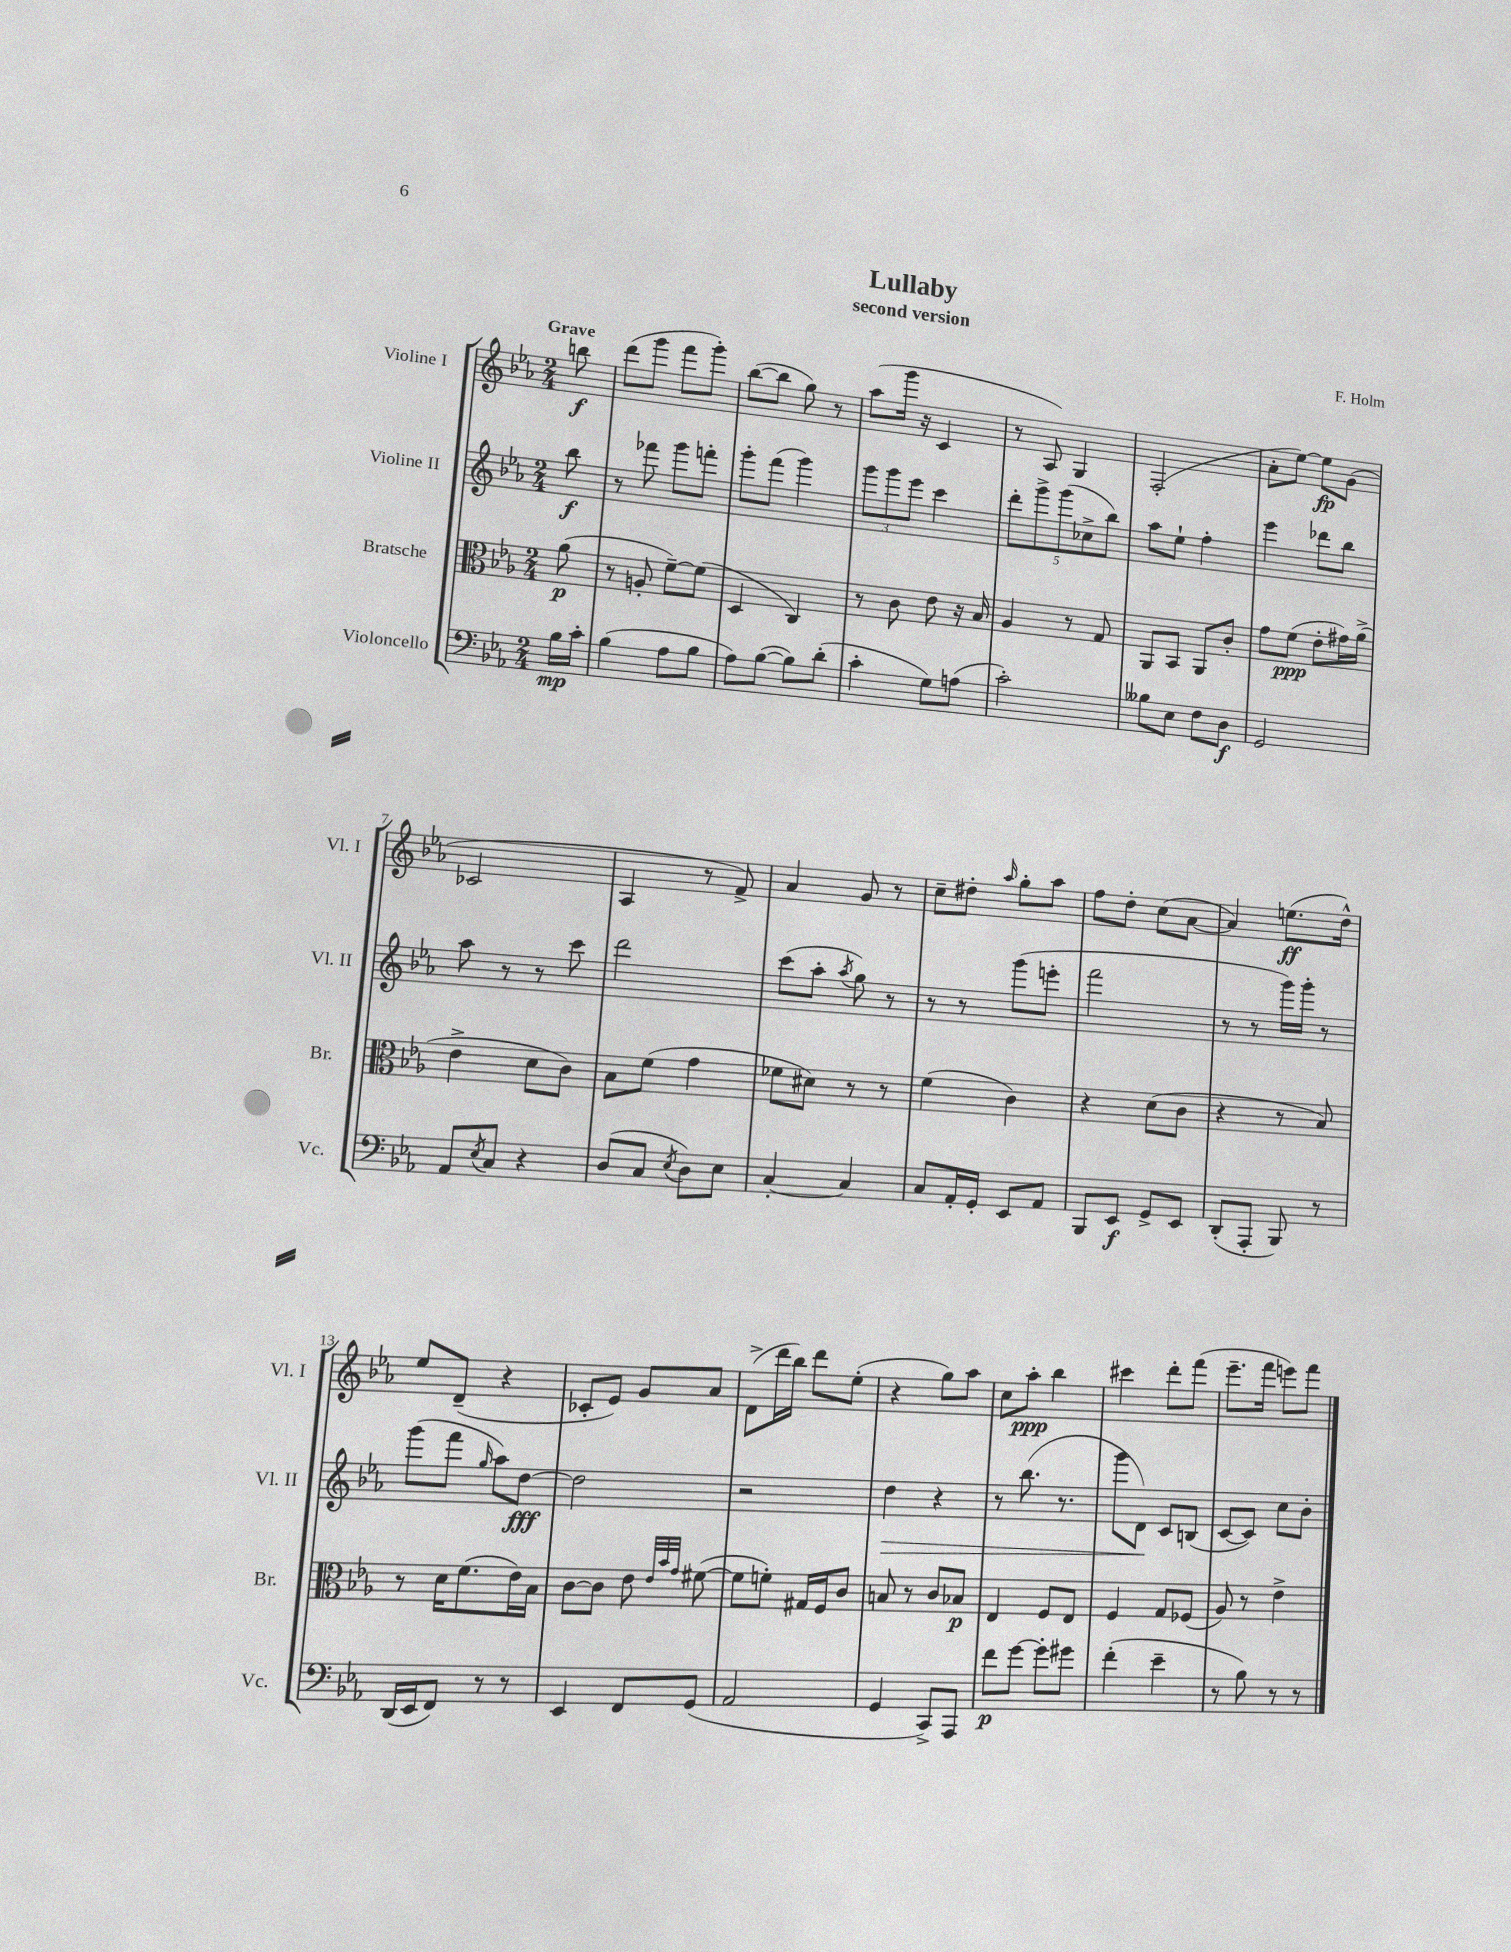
\header { title = "Lullaby" composer = "F. Holm" subtitle = "second version" }
<<
\new StaffGroup <<
\new Staff = "s0" \with { instrumentName = "Violine I" shortInstrumentName = "Vl. I" } {
    \clef treble \key ees \major \numericTimeSignature \time 2/4 \partial 8 \tempo "Grave"
    b''8\f |
    d'''8( g'''8 f'''8 g'''8-.) |
    bes''8~( bes''8 g''8) r8 |
    aes''8( g'''16 r16 c'4 |
    r8 aes8) g4 |
    f2-.( |
    aes'8-. ees''8~) ees''8\fp g'8( |
    ces'2 |
    aes4 r8 f'8->) |
    aes'4 g'8 r8 |
    c''8-- dis''8-. \grace { aes''16 } g''8-. aes''8 |
    f''8 d''8-. c''8( aes'8~ |
    aes'4) e''8.\ff( d''16-^) |
    ees''8 d'8--( r4 |
    ces'8-. ees'8) g'8 aes'8 |
    d'8->( d'''16 bes''16) d'''8 ees''8-.( |
    r4 g''8) aes''8 |
    c''8 aes''8-.\ppp bes''4 |
    cis'''4 d'''8-. f'''8( |
    ees'''8.-- f'''16 e'''8) f'''8 \bar "|." |
}
\new Staff = "s1" \with { instrumentName = "Violine II" shortInstrumentName = "Vl. II" } {
    \clef treble \key ees \major \numericTimeSignature \time 2/4 \partial 8
    bes''8\f |
    r8 fes'''8 g'''8 f'''8-. |
    g'''8-. f'''8( g'''4) |
    \tuplet 3/2 { g'''8 g'''8 ees'''8 } c'''4 |
    \tuplet 5/4 { d'''8-. g'''8-> g'''8( ces''8-> bes''8) } |
    aes''8 ees''8-! f''4-. |
    ees'''4 des'''8 bes''8 |
    aes''8 r8 r8 c'''8 |
    d'''2 |
    c'''8( aes''8-. \acciaccatura { aes''8 } g''8) r8 |
    r8 r8 g'''8( e'''8-. |
    f'''2 |
    r8 r8 g'''16) g'''16-. r8 |
    g'''8( f'''8 \grace { g''16 } aes''8) d''8~\fff |
    d''2 |
    r2 |
    d''4\> r4 |
    r8 bes''8.( r8. |
    g'''8 d'8\!) c'8 b8( |
    c'8~ c'8) c''8 bes'8-. \bar "|." |
}
\new Staff = "s2" \with { instrumentName = "Bratsche" shortInstrumentName = "Br." } {
    \clef alto \key ees \major \numericTimeSignature \time 2/4 \partial 8
    aes'8\p( |
    r8 a8-. f'8~--) f'8( |
    d4 c4) |
    r8 c'8 ees'8 r16 bes16 |
    aes4 r8 g8 |
    aes,8 bes,8 aes,8 c'8-. |
    g'8 f'8\ppp( ees'8-. gis'16) aes'16->( |
    ees'4-> d'8 c'8) |
    bes8 f'8( g'4 |
    fes'8 dis'8) r8 r8 |
    f'4( c'4) |
    r4 d'8( c'8 |
    r4 r8 bes8) |
    r8 d'16 f'8.( ees'16) bes16 |
    c'8~ c'8 ees'8 \grace { ees'32 bes'32 g'32 } fis'8~( |
    fis'8 f'8-.) gis16 f16 c'8 |
    b8 r8 c'8 bes8\p |
    ees4 f8 ees8 |
    f4 g8 fes8( |
    aes8) r8 ees'4-> \bar "|." |
}
\new Staff = "s3" \with { instrumentName = "Violoncello" shortInstrumentName = "Vc." } {
    \clef bass \key ees \major \numericTimeSignature \time 2/4 \partial 8
    bes16\mp c'16-. |
    bes4( aes8 bes8 |
    aes8) bes8~( bes8) d'8-.( |
    c'4-. g8) a8( |
    c'2-.) |
    beses8 ees8 f8 d8\f |
    g,2 |
    aes,8 \acciaccatura { ees8 } c8 r4 |
    d8( c8 \acciaccatura { ees8 } d8) ees8 |
    c4~-. c4 |
    c8 aes,16-. g,16-. ees,8 aes,8 |
    bes,,8 ees,8\f g,8-> ees,8 |
    d,8-.( aes,,8-. bes,,8) r8 |
    d,16( ees,16 f,8) r8 r8 |
    ees,4 f,8 g,8( |
    aes,2 |
    g,4 c,8->) aes,,8 |
    f'8\p g'8~ g'8-. gis'8 |
    f'4-.( ees'4-- |
    r8 bes8) r8 r8 \bar "|." |
}
>>
>>
